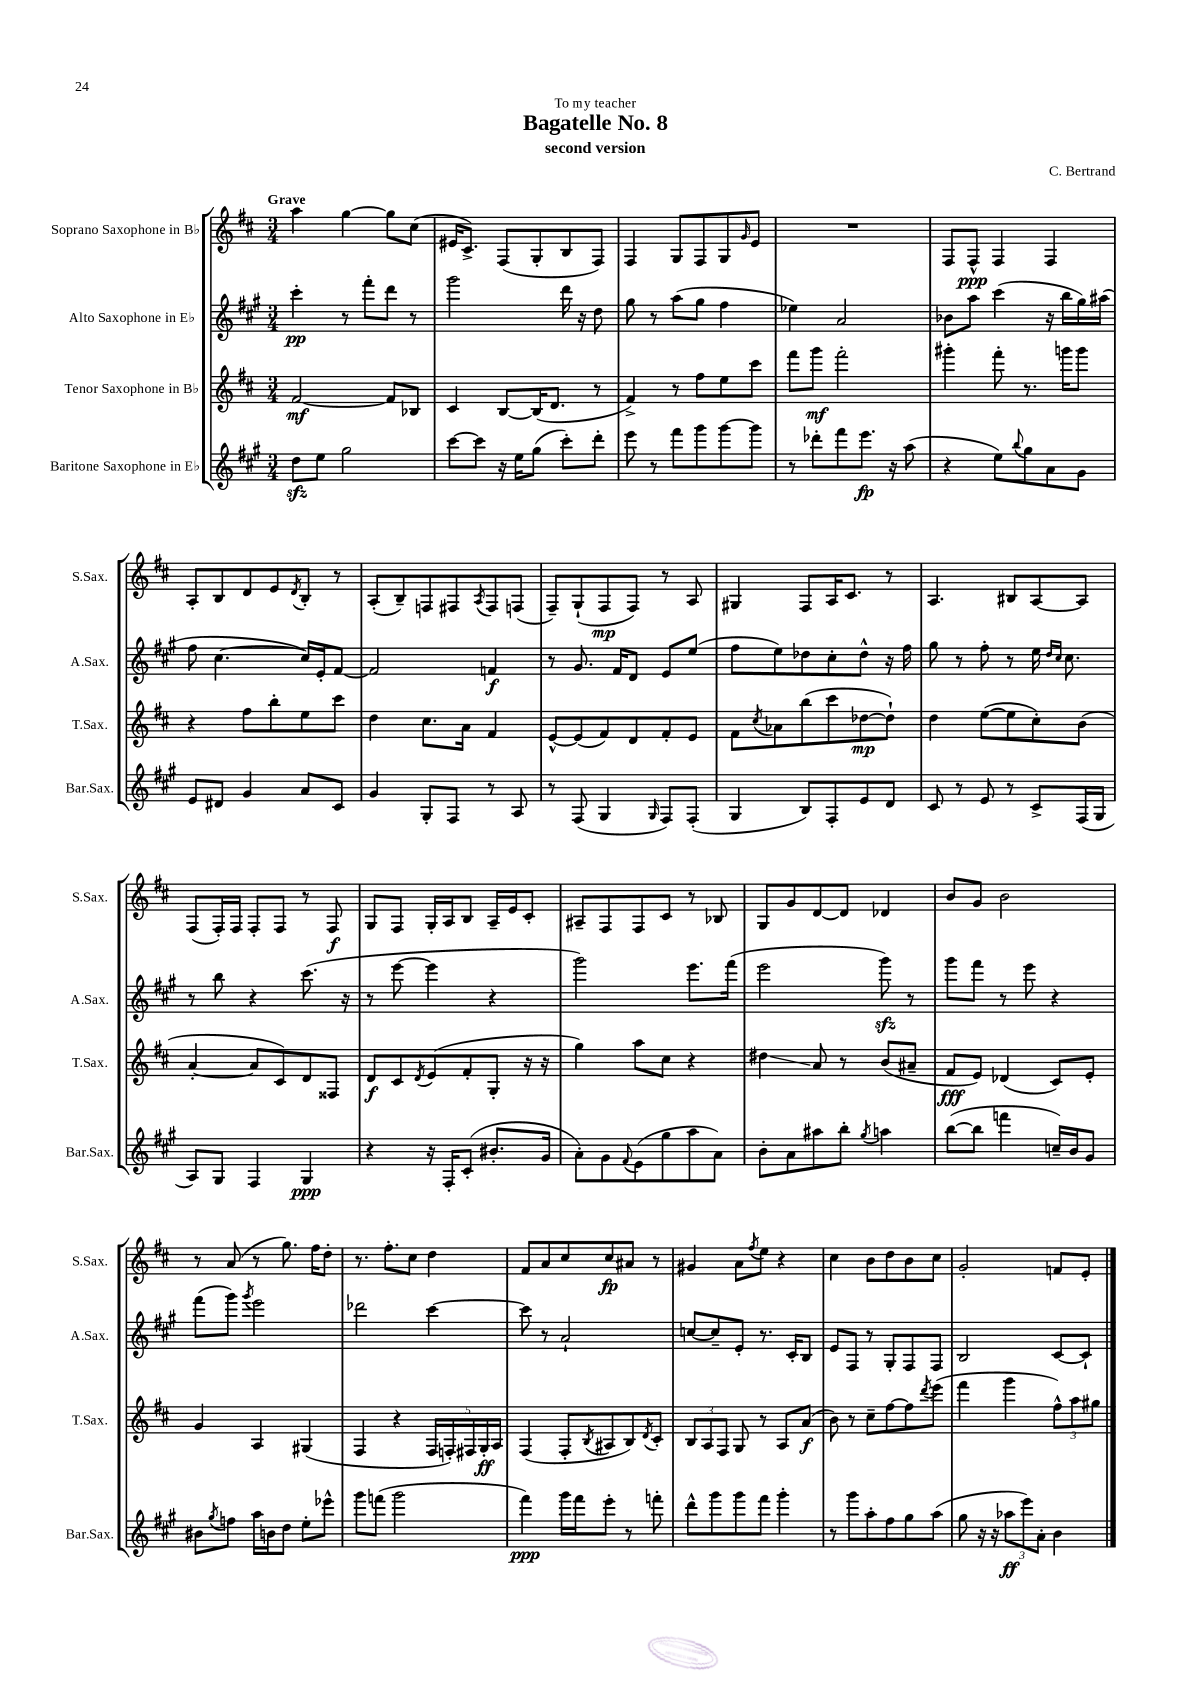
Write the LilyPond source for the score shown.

\header { title = "Bagatelle No. 8" composer = "C. Bertrand" subtitle = "second version" dedication = "To my teacher" }
<<
\new StaffGroup <<
\new Staff = "s0" \with { instrumentName = "Soprano Saxophone in Bb" shortInstrumentName = "S.Sax." } {
    \clef treble \key d \major \numericTimeSignature \time 3/4 \tempo "Grave"
    a''4 g''4~ g''8 cis''8( |
    eis'16 cis'8.->) fis8( g8-. b8 fis8) |
    fis4 g8 fis8 g8 \grace { g'16 } e'8 |
    R2. |
    fis8 fis8-^\ppp fis4 fis4 |
    a8-. b8 d'8 e'8 \acciaccatura { d'8 } b8-. r8 |
    a8-.( b8--) f8 fis8 \acciaccatura { a8 } fis8 f8( |
    fis8--) g8-!( fis8\mp fis8) r8 a8 |
    gis4 fis8 a16 cis'8. r8 |
    a4. bis8 a8~ a8 |
    fis8( fis16-.) fis16 fis8-. fis8 r8 fis8\f |
    g8 fis8 g16-. a16 b8 a16-- e'16 cis'8-. |
    ais8-- fis8 fis8 cis'8 r8 bes8 |
    g8 g'8 d'8~ d'8 des'4 |
    b'8 g'8 b'2 |
    r8 a'8( r8 g''8.) fis''16 d''8-. |
    r8. fis''8.-. cis''8 d''4 |
    fis'8 a'8 cis''8 cis''8\fp ais'8 r8 |
    gis'4 a'8 \acciaccatura { fis''8 } e''8 r4 |
    cis''4 b'8 d''8 b'8 cis''8 |
    g'2-. f'8 e'8-. \bar "|." |
}
\new Staff = "s1" \with { instrumentName = "Alto Saxophone in Eb" shortInstrumentName = "A.Sax." } {
    \clef treble \key a \major \numericTimeSignature \time 3/4
    cis'''4-.\pp r8 fis'''8-. d'''8 r8 |
    gis'''2 d'''16 r16 d''8 |
    gis''8 r8 a''8( gis''8 fis''4 |
    ees''4) a'2 |
    bes'8 a''8 cis'''4( r16 b''16 gis''16) ais''16( |
    fis''8 cis''4.~ cis''16) e'16-. fis'8~ |
    fis'2 f'4\f |
    r8 gis'8. fis'16 d'8 e'8 e''8( |
    fis''8 e''8) des''8 cis''8-. des''8-^ r16 fis''16 |
    gis''8 r8 fis''8-. r8 e''16 \grace { d''16 cis''16 } cis''8. |
    r8 b''8 r4 cis'''8.( r16 |
    r8 e'''8~ e'''4 r4 |
    gis'''2) e'''8. fis'''16( |
    e'''2 gis'''8\sfz) r8 |
    gis'''8 fis'''8 r8 e'''8 r4 |
    fis'''8( gis'''8) \acciaccatura { gis'''8 } e'''2 |
    des'''2 cis'''4~ |
    cis'''8 r8 a'2-! |
    c''8~ c''8-- e'8-. r8. cis'16-. b8 |
    e'8 fis8 r8 gis8-. fis8 fis8 |
    b2 cis'8~ cis'8-! \bar "|." |
}
\new Staff = "s2" \with { instrumentName = "Tenor Saxophone in Bb" shortInstrumentName = "T.Sax." } {
    \clef treble \key d \major \numericTimeSignature \time 3/4
    fis'2~\mf fis'8 bes8 |
    cis'4 b8~ b16( d'8. r8 |
    fis'4->) r8 fis''8 e''8 cis'''8 |
    fis'''8 g'''8\mf fis'''2-. |
    gis'''4-. fis'''8-. r8. g'''16 g'''8 |
    r4 fis''8 b''8-. e''8 cis'''8 |
    d''4 cis''8. a'16 fis'4 |
    e'8~-^ e'8( fis'8) d'8 fis'8-. e'8 |
    fis'8 \acciaccatura { cis''8 } aes'8 b''8( cis'''8 des''8~\mp des''8-!) |
    d''4 e''8~( e''8 cis''8-.) b'8( |
    a'4~-. a'8 cis'8) d'8 fisis8 |
    d'8\f cis'8 \acciaccatura { d'8 } e'8( fis'8-. g8-. r16 r16 |
    g''4) a''8 cis''8 r4 |
    dis''4\glissando a'8 r8 b'8( ais'8-- |
    fis'8\fff e'8) des'4( cis'8) e'8-. |
    g'4 a4 gis4( |
    fis4 r4 \tuplet 5/4 { fis16 f16-.) fis16 g16-.\ff a16 } |
    fis4( fis8-. \acciaccatura { b8 } ais8 b8) \acciaccatura { d'8 } cis'8-. |
    \tuplet 3/2 { b8 a8 fis8 } g8 r8 a8 a'8\f( |
    b'8) r8 cis''8-- fis''8~ fis''8 \acciaccatura { d'''8 } e'''8( |
    fis'''4 g'''4 \tuplet 3/2 { fis''8-^) a''8 gis''8 } \bar "|." |
}
\new Staff = "s3" \with { instrumentName = "Baritone Saxophone in Eb" shortInstrumentName = "Bar.Sax." } {
    \clef treble \key a \major \numericTimeSignature \time 3/4
    d''8\sfz e''8 gis''2 |
    cis'''8~ cis'''8 r16 e''16 gis''8( cis'''8-.) d'''8-. |
    e'''8 r8 fis'''8 gis'''8 gis'''8~ gis'''8 |
    r8 des'''8-. fis'''8 e'''8.\fp r16 a''8( |
    r4 e''8) \appoggiatura { b''8 } gis''8 a'8 gis'8 |
    e'8 dis'8 gis'4 a'8 cis'8 |
    gis'4 gis8-. fis8 r8 a8 |
    r8 fis8( gis4 \grace { gis16 } fis8) fis8-.( |
    gis4 b8) fis8-. e'8 d'8 |
    cis'8 r8 e'8 r8 cis'8-> fis16( gis16 |
    a8) gis8 fis4 gis4\ppp |
    r4 r16 fis16-. cis'8-.( bis'8.-. gis'16 |
    a'8-.) gis'8 \appoggiatura { fis'8 } e'8( gis''8 a''8 a'8) |
    b'8-. a'8 ais''8 b''8-. \acciaccatura { gis''8 } a''4 |
    b''8~( b''8 f'''4 c''16--) b'16 gis'8 |
    bis'8 \acciaccatura { gis''8 } f''8 a''16 b'16 d''8 e''8-. ees'''8-^ |
    gis'''8 f'''8( gis'''2 |
    fis'''4\ppp) gis'''16 fis'''16 e'''8-. r8 f'''8-. |
    d'''8-^ gis'''8 gis'''8 fis'''8 gis'''4-. |
    r8 gis'''8 a''8-. fis''8 gis''8 a''8( |
    gis''8 r16 r16 \tuplet 3/2 { aes''8\ff e'''8) a'8-. } b'4 \bar "|." |
}
>>
>>
\layout { \context { \Score \remove "Bar_number_engraver" } }
